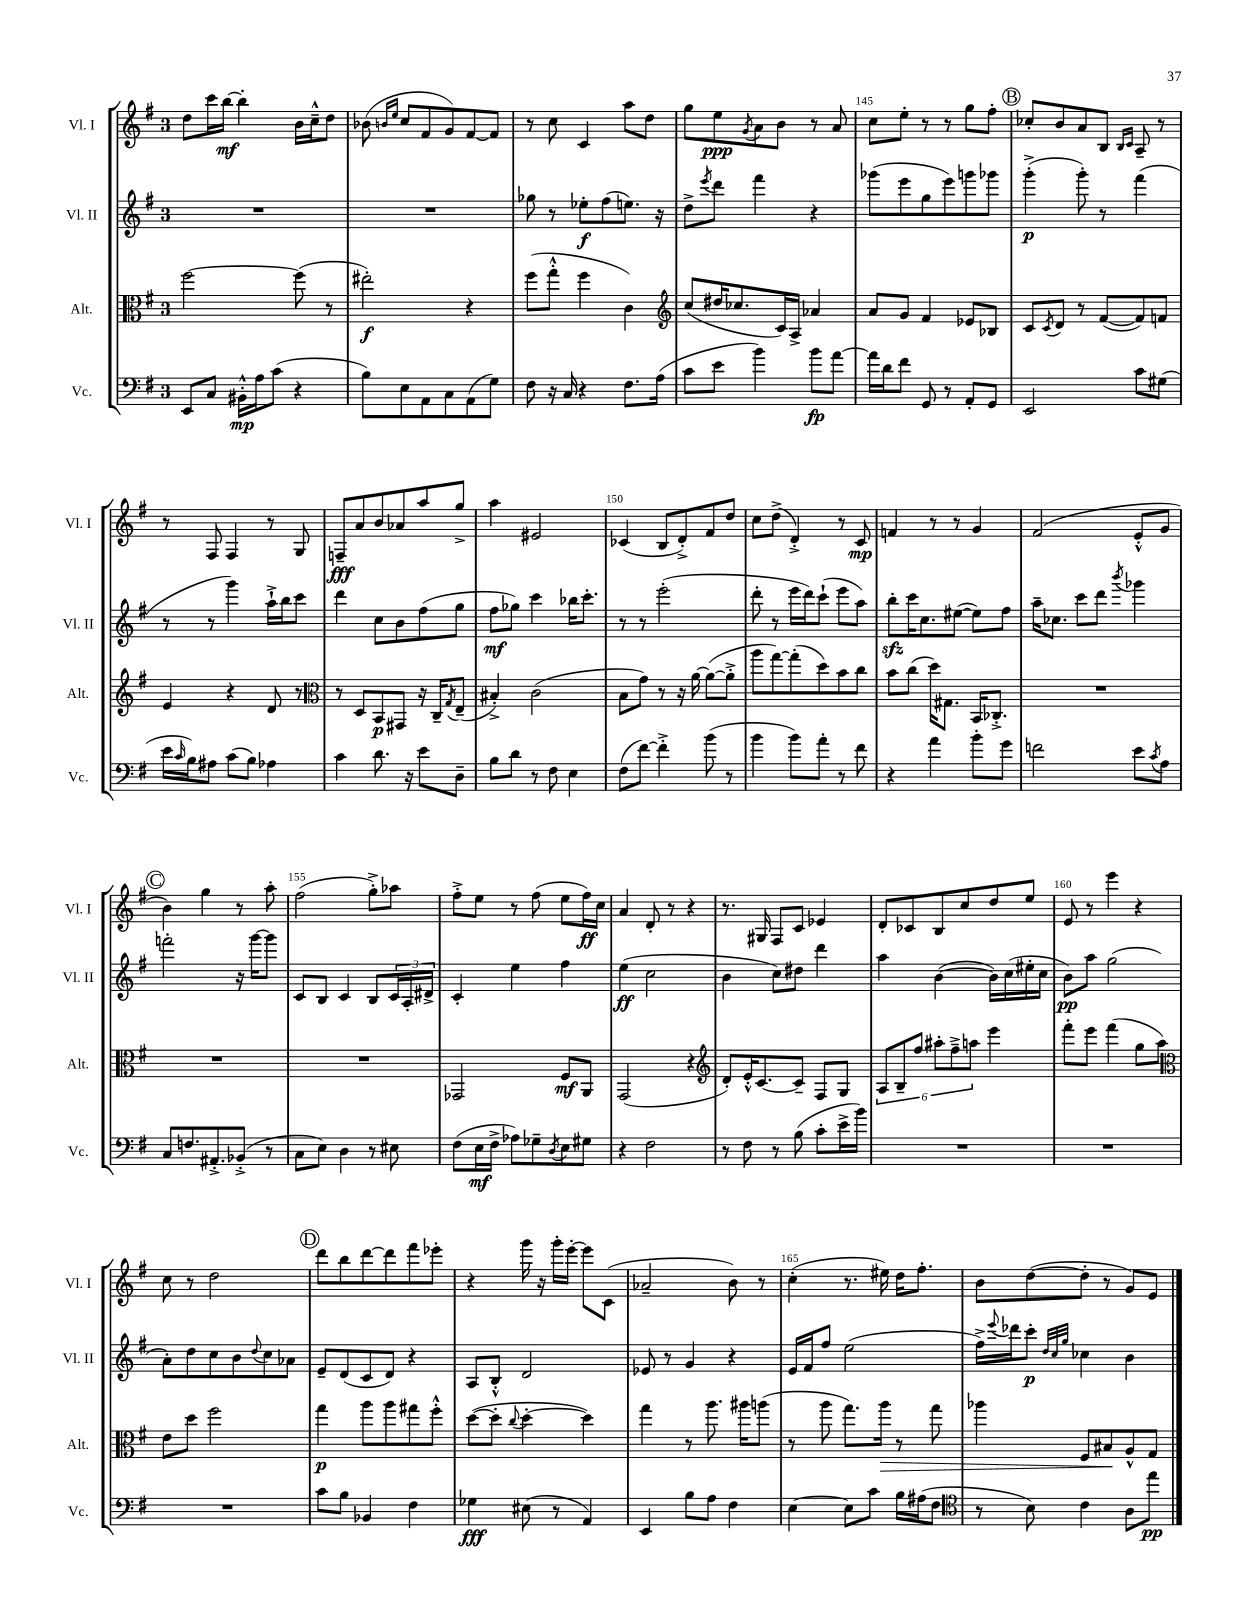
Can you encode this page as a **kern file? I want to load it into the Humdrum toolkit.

**kern	**dynam	**kern	**dynam	**kern	**dynam	**kern	**dynam
*part4	*part4	*part3	*part3	*part2	*part2	*part1	*part1
*staff4	*staff4	*staff3	*staff3	*staff2	*staff2	*staff1	*staff1
*I"Vc.	*	*I"Alt.	*	*I"Vl. II	*	*I"Vl. I	*
*I'Vc.	*	*I'Alt.	*	*I'Vl. II	*	*I'Vl. I	*
*clefF4	*	*clefC3	*	*clefG2	*	*clefG2	*
*k[f#]	*	*k[f#]	*	*k[f#]	*	*k[f#]	*
*M3/4	*	*M3/4	*	*M3/4	*	*M3/4	*
=141	=141	=141	=141	=141	=141	=141	=141
8EE/L	.	[2ff#\	.	2.r	.	8dd\L	.
8C/J	.	.	.	.	.	16ccc\L	.
.	.	.	.	.	.	[16bb\JJ	mf
16BB#X'^^\LL	mp	.	.	.	.	4bb'\]	.
16A\J	.	.	.	.	.	.	.
(8c\J	.	.	.	.	.	.	.
4r	.	(8ff#\]	.	.	.	16b\LL	.
.	.	.	.	.	.	16cc~^^\J	.
.	.	8r	.	.	.	8dd\J	.
=142	=142	=142	=142	=142	=142	=142	=142
8B\L)	.	2ee#X'\)	f	2.r	.	(8b-X\	.
.	.	.	.	.	.	16qqbn/LL	.
.	.	.	.	.	.	16qqee/JJ	.
8E\	.	.	.	.	.	8cc/L	.
8AA\	.	.	.	.	.	8f#/	.
8C\	.	.	.	.	.	8g/)	.
(8AA\	.	4r	.	.	.	[8f#/	.
8G\J)	.	.	.	.	.	8f#/J]	.
=143	=143	=143	=143	=143	=143	=143	=143
8F#\	.	(8ff#\L	.	8gg-X\	.	8r	.
16r	.	8gg'^^\J	.	8r	.	8cc\	.
16C/	.	.	.	.	.	.	.
4r	.	4ff#\	.	8ee-X'\L	f	4c/	.
.	.	.	.	(8ff#\	.	.	.
8.F#\L	.	4c\)	.	8.een\J)	.	8aa\L	.
.	.	.	.	.	.	8dd\J	.
(16A\Jk	.	.	.	16r	.	.	.
=144	=144	=144	=144	=144	=144	=144	=144
*	*	*clefG2	*	*	*	*	*
8c\L	.	(8cc/L	.	8dd^\L	.	8gg\L	.
.	.	.	.	8qeee/	.	.	.
8e\J	.	16dd#X/K	.	8ddd\J	.	8ee\	ppp
.	.	8.cc-X/	.	.	.	.	.
.	.	.	.	.	.	8qg/	.
4b\)	.	.	.	4fff#\	.	8a\	.
.	.	16c/L)	.	.	.	8b\J	.
.	.	16A^/JJ	.	.	.	.	.
8b\L	fp	4a-X/	.	4r	.	8r	.
[8a\J	.	.	.	.	.	8a/	.
=145	=145	=145	=145	=145	=145	=145	=145
16a\LL]	.	8a/L	.	(8ggg-X\L	.	8cc\L	.
16d\J	.	.	.	.	.	.	.
8f#\J	.	8g/J	.	8eee\	.	8ee'\J	.
8GG/	.	4f#/	.	8gg\	.	8r	.
8r	.	.	.	8eee\)	.	8r	.
8AA'/L	.	8e-X/L	.	8gggn\	.	8gg\L	.
8GG/J	.	8B-X/J	.	8ggg-X\J	.	8ff#'\J	.
!!LO:REH:place=s1:t=B
=146	=146	=146	=146	=146	=146	=146	=146
2EE/	.	8c/L	.	(4ggg'^\	p	8cc-X'/L	.
.	.	8qc/	.	.	.	.	.
.	.	8d/J	.	.	.	8b/	.
.	.	8r	.	8ggg'\)	.	8a/	.
.	.	([8f#/L	.	8r	.	8B/J	.
.	.	.	.	.	.	16qqB/LL	.
.	.	.	.	.	.	16qqc/JJ	.
8c\L	.	8f#/])	.	(4fff#\	.	8A~/	.
(8G#X\J	.	8fn/J	.	.	.	8r	.
!!LO:LB:g=z
=147	=147	=147	=147	=147	=147	=147	=147
16e\LL	.	4e/	.	8r	.	8r	.
16qqc/	.	.	.	.	.	.	.
16B\J)	.	.	.	.	.	.	.
8A#X\J	.	.	.	8r	.	8F#/	.
(8c\L	.	4r	.	4ggg\)	.	4F#/	.
8B\J)	.	.	.	.	.	.	.
4A-X\	.	8d/	.	16aa`^\LL	.	8r	.
.	.	.	.	16bb\J	.	.	.
.	.	8r	.	8ccc\J	.	8G/	.
=148	=148	=148	=148	=148	=148	=148	=148
*	*	*clefC3	*	*	*	*	*
4c\	.	8r	.	4ddd\	.	8Fn~/L	fff
.	.	8D/L	.	.	.	8a/	.
8.d\	.	8BB/	p	8cc\L	.	8b/	.
.	.	8GG#X/J	.	8b\	.	8a-X/	.
16r	.	.	.	.	.	.	.
8e\L	.	16r	.	(8ff#\	.	8aa/	.
.	.	16C~/KL	.	.	.	.	.
.	.	8qG/	.	.	.	.	.
8D~\J	.	(8E~/J	.	8gg\J	.	8gg^/J	.
=149	=149	=149	=149	=149	=149	=149	=149
8B\L	.	4B#X'^/)	.	8ff#\L	mf	4aa\	.
8d\J	.	.	.	8gg-X\J)	.	.	.
8r	.	(2c\	.	4ccc\	.	2e#X/	.
8F#\	.	.	.	.	.	.	.
4E\	.	.	.	16bb-X\KL	.	.	.
.	.	.	.	8.ccc'\J	.	.	.
=150	=150	=150	=150	=150	=150	=150	=150
(8F#\L	.	8B\L	.	8r	.	(4c-X/	.
[8f#\J)	.	8g\J)	.	8r	.	.	.
4f#'^\]	.	8r	.	(2eee'\	.	8B/L	.
.	.	16r	.	.	.	8d'^/)	.
.	.	[16a\	.	.	.	.	.
(8b\	.	(8a\L_	.	.	.	8f#/	.
8r	.	8a'^\J]	.	.	.	8dd/J	.
=151	=151	=151	=151	=151	=151	=151	=151
4b\	.	8aa\L	.	8ddd'\	.	8cc\L	.
.	.	[8gg\)	.	8r	.	(8dd^\J	.
8b\L)	.	(8gg'\]	.	16eee\LL	.	4d'^/)	.
.	.	.	.	16ddd\J)	.	.	.
8a'\J	.	8dd\)	.	(8ccc`\J	.	.	.
8r	.	8b\	.	8eee\L	.	8r	.
8f#\	.	8cc\J	.	8aa\J)	.	8c/	mp
=152	=152	=152	=152	=152	=152	=152	=152
4r	.	8b\L	.	8bbzz'\L	.	4fn/	.
.	.	(8cc\J	.	16ccc\K	.	.	.
.	.	.	.	8.cc\	.	.	.
4a\	.	16dd\KL)	.	.	.	8r	.
.	.	8.G#X\J	.	.	.	.	.
.	.	.	.	([8ee#X\J	.	8r	.
8b'\L	.	16BB/KL	.	8ee#\L])	.	4g/	.
.	.	8.C-X'^/J	.	.	.	.	.
8g\J	.	.	.	8ff#\J	.	.	.
=153	=153	=153	=153	=153	=153	=153	=153
2fn\	.	2.r	.	16aa~\KL	.	(2f#/	.
.	.	.	.	8.cc-X\J	.	.	.
.	.	.	.	8ccc\L	.	.	.
.	.	.	.	8ddd\J	.	.	.
.	.	.	.	8qbbb/	.	.	.
8e\L	.	.	.	4ggg-X\	.	8e'^^/L	.
8qc/	.	.	.	.	.	.	.
8A\J	.	.	.	.	.	8g/J	.
!!LO:LB:g=z
!!LO:REH:place=s1:t=C
=154	=154	=154	=154	=154	=154	=154	=154
8C/L	.	2.r	.	2fffn'\	.	4b\)	.
8.Fn/	.	.	.	.	.	.	.
.	.	.	.	.	.	4gg\	.
8.AA#X'^/	.	.	.	.	.	.	.
(8BB-X'^/J	.	.	.	16r	.	8r	.
.	.	.	.	[16ggg\KL	.	.	.
8r	.	.	.	8ggg\J]	.	8aa'\	.
=155	=155	=155	=155	=155	=155	=155	=155
8C\L	.	2.r	.	8c/L	.	(2ff#\	.
8E\J)	.	.	.	8B/J	.	.	.
4D\	.	.	.	4c/	.	.	.
8r	.	.	.	8B/L	.	8gg'^\L)	.
8E#X\	.	.	.	24c/L	.	8aa-X\J	.
.	.	.	.	24A'/	.	.	.
.	.	.	.	24d#X^/JJ	.	.	.
=156	=156	=156	=156	=156	=156	=156	=156
(8F#\L	.	2GG-X/	.	4c'/	.	8ff#'^\L	.
16E\L	mf	.	.	.	.	8ee\J	.
16F#^\JJ	.	.	.	.	.	.	.
8A-X\L)	.	.	.	4ee\	.	8r	.
8G-X~\	.	.	.	.	.	(8ff#\	.
8qD/	.	.	.	.	.	.	.
8E\	.	8F#/L	mf	4ff#\	.	8ee\L	.
8G#X\J	.	8AA/J	.	.	.	16ff#\L)	ff
.	.	.	.	.	.	16cc\JJ	.
=157	=157	=157	=157	=157	=157	=157	=157
4r	.	(2GG/	.	(4ee\	ff	4a/	.
2F#\	.	.	.	2cc\	.	8d'/	.
.	.	.	.	.	.	8r	.
.	.	4r	.	.	.	4r	.
=158	=158	=158	=158	=158	=158	=158	=158
*	*	*clefG2	*	*	*	*	*
8r	.	8d'/L)	.	4b\	.	8.r	.
8F#\	.	16e'^^/K	.	.	.	.	.
.	.	[8.c/	.	.	.	16G#X/	.
8r	.	.	.	8cc\L)	.	8F#/L	.
(8B\	.	8c~/J]	.	8dd#X\J	.	8c/J	.
8c'\L	.	8F#/L	.	4ddd\	.	4e-X/	.
16e^\L	.	8G/J	.	.	.	.	.
16b\JJ)	.	.	.	.	.	.	.
=159	=159	=159	=159	=159	=159	=159	=159
2.r	.	12A/L	.	4aa\	.	8d'/L	.
.	.	12B~/	.	.	.	.	.
.	.	.	.	.	.	8c-X/	.
.	.	12ff#/J	.	.	.	.	.
.	.	12aa#X'\L	.	([4b\	.	8B/	.
.	.	12ff#~^\	.	.	.	.	.
.	.	.	.	.	.	8cc/	.
.	.	12aan\J	.	.	.	.	.
.	.	4eee\	.	16b\LL])	.	8dd/	.
.	.	.	.	(16cc\	.	.	.
.	.	.	.	16ee#X'\	.	8ee/J	.
.	.	.	.	16cc\JJ	.	.	.
=160	=160	=160	=160	=160	=160	=160	=160
2.r	.	8fff#'\L	.	8b\L)	pp	8e/	.
.	.	8eee\J	.	8aa\J	.	8r	.
.	.	(4fff#\	.	(2gg\	.	4eee\	.
.	.	8gg\L	.	.	.	4r	.
.	.	8aa\J)	.	.	.	.	.
!!LO:LB:g=z
=161	=161	=161	=161	=161	=161	=161	=161
*	*	*clefC3	*	*	*	*	*
2.r	.	8e\L	.	8a'\L)	.	8cc\	.
.	.	8dd\J	.	8dd\	.	8r	.
.	.	2ff#\	.	8cc\	.	2dd\	.
.	.	.	.	8b\	.	.	.
.	.	.	.	8qqdd/	.	.	.
.	.	.	.	8cc\	.	.	.
.	.	.	.	8a-X\J	.	.	.
!!LO:REH:place=s1:t=D
=162	=162	=162	=162	=162	=162	=162	=162
8c\L	.	4gg\	p	8e~/L	.	8ddd\L	.
8B\J	.	.	.	(8d/	.	8bb\	.
4BB-X/	.	8aa\L	.	8c/	.	[8ddd\	.
.	.	8aa\	.	8d/J)	.	8ddd\]	.
4F#\	.	8gg#X\	.	4r	.	8fff#\	.
.	.	8ff#'^^\J	.	.	.	8eee-X'\J	.
=163	=163	=163	=163	=163	=163	=163	=163
4G-X\	fff	([8dd\L	.	8A/L	.	4r	.
.	.	8dd'\J]	.	8B'^^/J	.	.	.
.	.	8qqcc/	.	.	.	.	.
(8E#X\	.	[4dd'\	.	2d/	.	16ggg\	.
.	.	.	.	.	.	16r	.
8r	.	.	.	.	.	16ggg'\LL	.
.	.	.	.	.	.	[16eee'\JJ	.
4AA/)	.	4dd\])	.	.	.	8eee\L]	.
.	.	.	.	.	.	(8c\J	.
=164	=164	=164	=164	=164	=164	=164	=164
4EE/	.	4gg\	.	8e-X/	.	2a-X~/	.
.	.	.	.	8r	.	.	.
8B\L	.	8r	.	4g/	.	.	.
8A\J	.	8.aa\	.	.	.	.	.
4F#\	.	.	.	4r	.	8b\)	.
.	.	16aa#X\KL	.	.	.	.	.
.	.	(8aan\J	.	.	.	8r	.
=165	=165	=165	=165	=165	=165	=165	=165
[4E\	.	8r	.	16e/LL	.	(4cc'\	.
.	.	.	.	16f#/J	.	.	.
.	.	8aa\	.	8ff#/J	.	.	.
8E\L]	.	8.gg\L)	.	(2ee\	.	8.r	.
8c\J	.	.	.	.	.	.	.
!	!	!	!LO:HP:b	!	!	!	!
.	.	16aa\Jk	>	.	.	16ee#X\)	.
16B\LL	.	8r	.	.	.	16dd\KL	.
(16A#X\J	.	.	.	.	.	8.ff#'\J	.
8F#\J	.	8gg\	.	.	.	.	.
=166	=166	=166	=166	=166	=166	=166	=166
*clefC4	*	*	*	*	*	*	*
8r	.	4aa-X\	.	16ff#^\LL)	.	8b\L	.
.	.	.	.	8qqeee/	.	.	.
.	.	.	.	16ddd-X\J	.	.	.
8B\)	.	.	.	8ccc'\J	p	([8dd\	.
.	.	.	.	32qqdd/LLL	.	.	.
.	.	.	.	32qqcc/	.	.	.
.	.	.	.	32qqgg/JJJ	.	.	.
4c\	.	8F#/L	.	4cc-X\	.	8dd'\J]	.
.	.	8B#X/	.	.	.	8r	.
8A\L	.	8A^^/	]	4b\	.	8g/L)	.
8ee\J	pp	8G/J	.	.	.	8e/J	.
==	==	==	==	==	==	==	==
*-	*-	*-	*-	*-	*-	*-	*-
